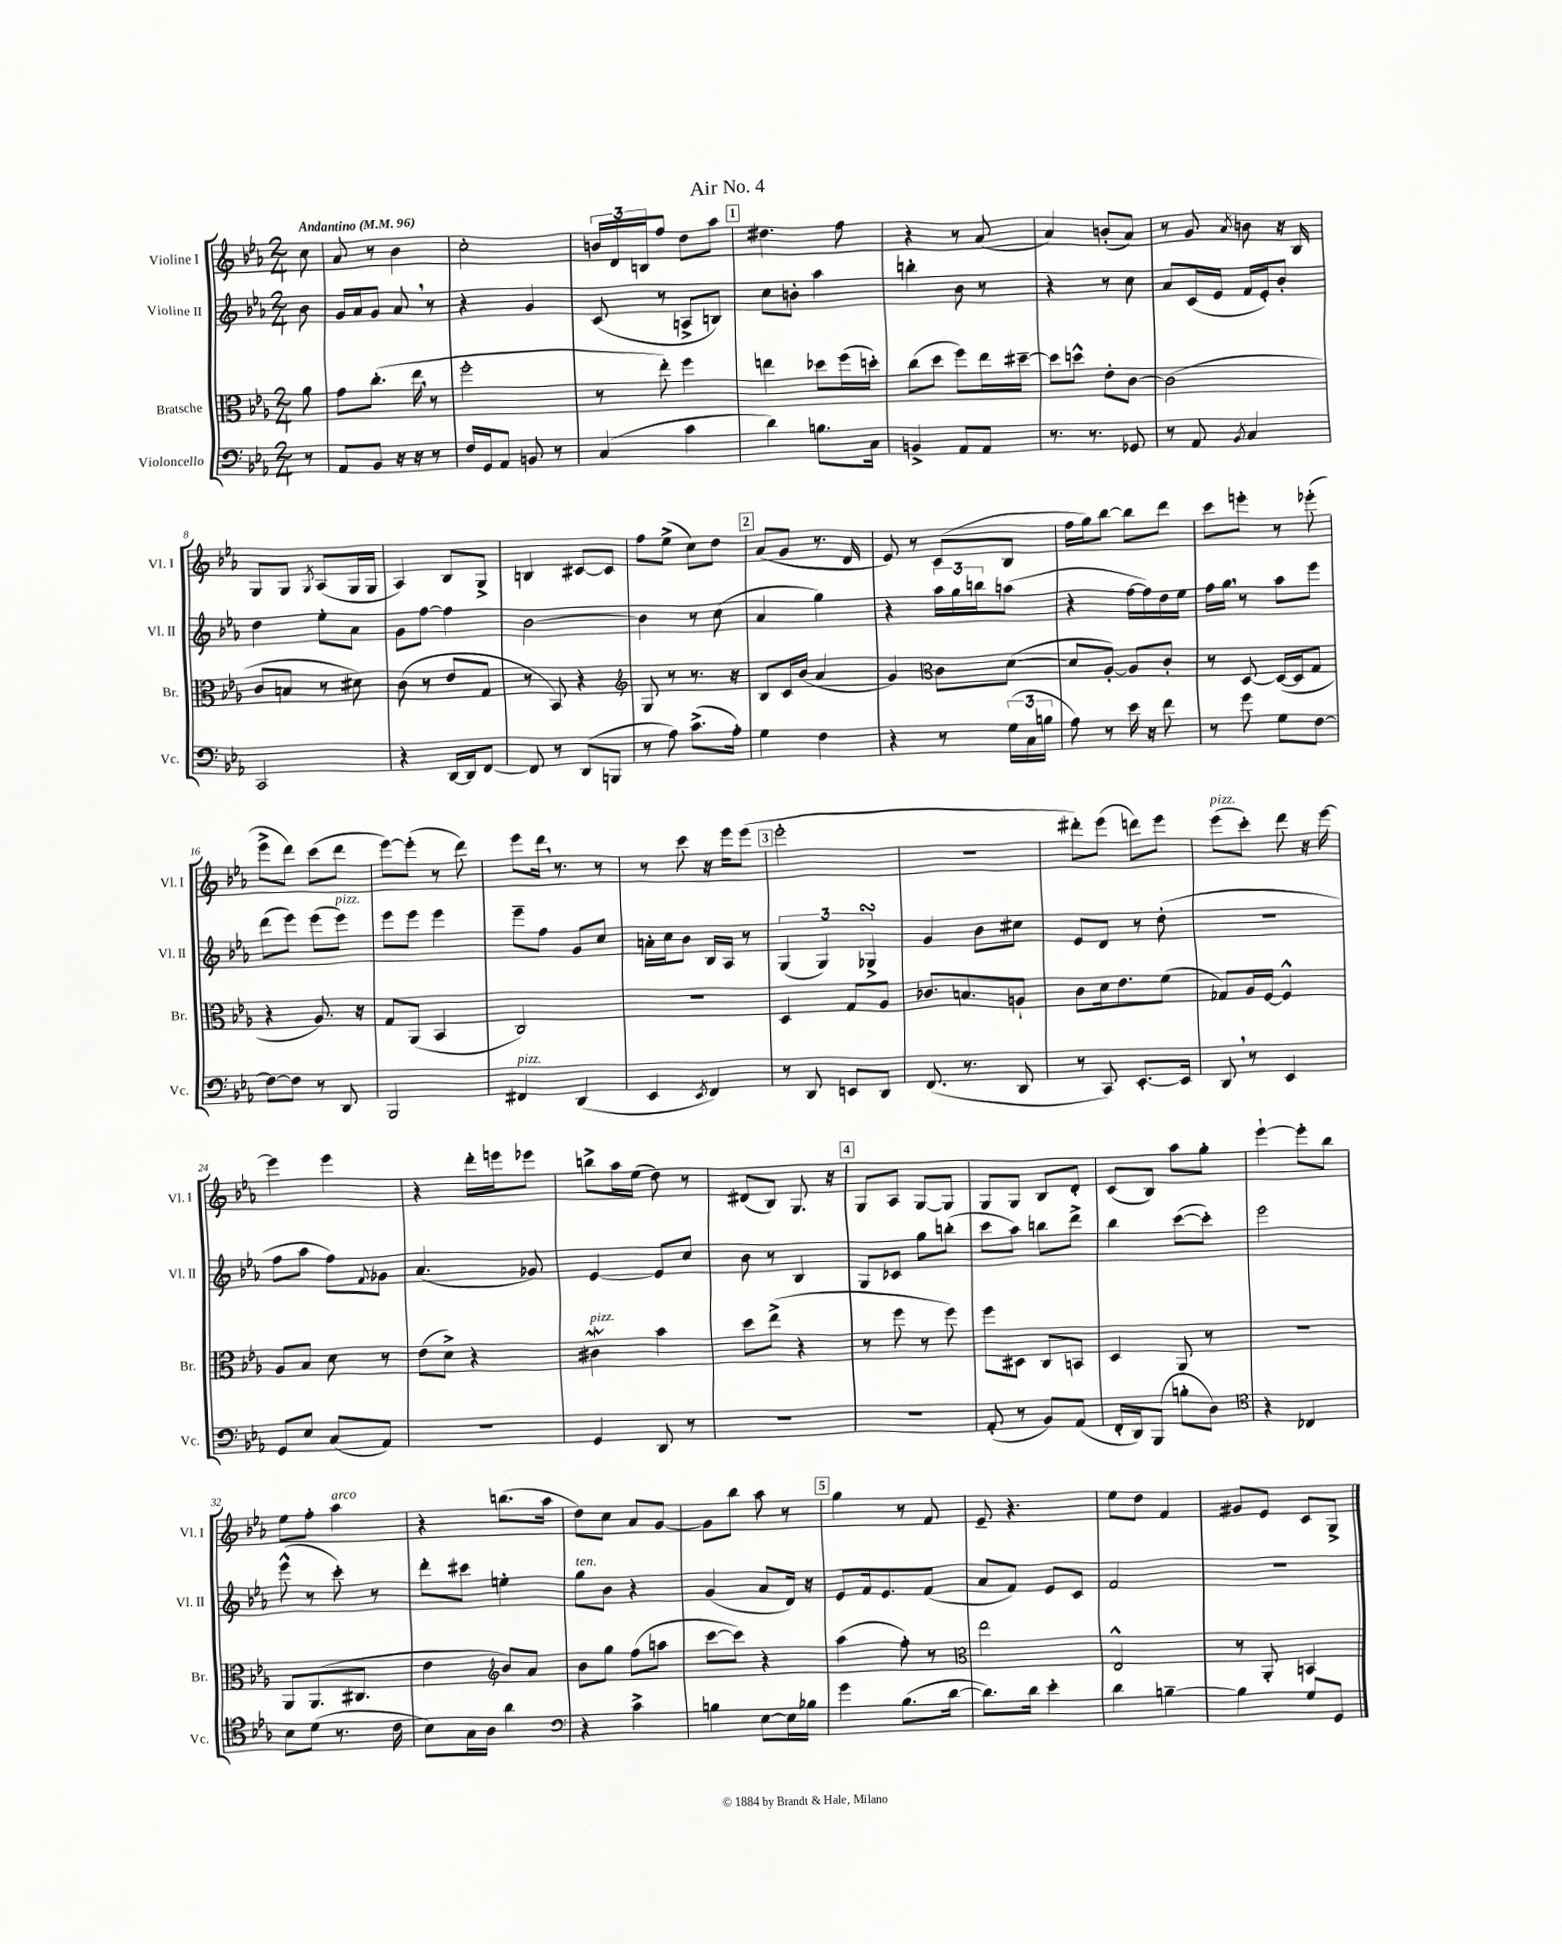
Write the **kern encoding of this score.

**kern	**kern	**kern	**kern
*staff4	*staff3	*staff2	*staff1
*clefF4	*clefC3	*clefG2	*clefG2
*k[b-e-a-]	*k[b-e-a-]	*k[b-e-a-]	*k[b-e-a-]
*M2/4	*M2/4	*M2/4	*M2/4
*MM96	*MM96	*MM96	*MM96
8r	8a-\	8b-\	8cc\
=	=	=	=
8AA-/L	8g\L	16g/LL	8a-/
.	.	16a-/J	.
8BB-/J	(8.cc'\J	8g/J	8r
16r	.	8a-/	4b-\
16r	16ee-\	.	.
8r	8r	8r	.
=	=	=	=
16F/LL	2ff'\	4r	2cc'\
16GG/J	.	.	.
8AA-/J	.	.	.
8BB/	.	4g/	.
8r	.	.	.
=	=	=	=
(4C/	8r	(8c/	24b/LL
.	.	.	24d/
.	.	.	24B/J
.	8ee-'\)	8r	8ff/J
4c\	4ff\	8A^/L	8dd\L
.	.	8B/J)	8aa-\J
=	=	=	=
4d\)	4ee\	8cc\L	4.dd#\
.	.	8b'\J	.
8.B\L	8dd-\L	4aa-\	.
.	(16ff\L	.	8ff\
16C\Jk	16dd'\JJ)	.	.
=	=	=	=
4BB^/	(8cc\L	4bb'\	4r
.	8dd\J	.	.
8AA-/L	8ff\L)	8b-\	8r
8AA-/J	16ee-\L	8r	(8a-/
.	[16dd#~\JJ	.	.
=	=	=	=
8.r	8dd#\]L	4r	4a-/)
.	8dd^^\J	.	.
8.r	.	.	.
.	8e-'\L	8r	(8b'/L
8GG-/	[8c\J	8cc\	8a-/J)
=	=	=	=
8r	(2c\]	8a-/L	8r
8AA-/	.	(16c/L	8g/
.	.	16e-/JJ	.
8qBB-/	.	.	8qa-/
4C/	.	16f/LL	8b\
.	.	16e-'/J)	.
.	.	8b-'/J	16r
.	.	.	16B-/
=	=	=	=
2CC/	8c/L	4dd\	8G/L
.	8B/J	.	8G/J
.	.	.	8qG/
.	8r	8ee-'\L	(8A-/L
.	8d#\)	8a-\J	16G/L
.	.	.	16G/JJ
=	=	=	=
4r	(8c\	8g\L	4A-/)
.	8r	[8ff\J	.
[16DD/LL	8e-/L	4ff\]	8B-/L
16DD/]J	.	.	.
[8FF/J	8G/J	.	8G^/J
=	=	=	=
8FF/]	8r	[2b-\	4B/
8r	8BB-/)	.	.
(8DD/L	4r	.	[8c#/L
8BBB/J	.	.	8c#/]J
=	=	=	=
*	*clefG2	*	*
8r	8G/	4b-\]	8ff\L
8A-\)	8r	.	(8ee-^\J
(8.c^\L	8.r	8r	8cc\L)
.	.	(8cc\	8dd\J
16A-'\Jk)	16r	.	.
=	=	=	=
4G\	8B-/L	4a-/	(8a-/L
.	16c/L	.	8g/J
.	(16b-/JJ	.	.
4F\	4a-/	4gg\)	8.r
.	.	.	16d/
=	=	=	=
4r	4g/)	4r	8e-/)
.	.	.	8r
*	*clefC3	*	*
8r	8c\L	24aa-\LL	(8c/L
.	.	24gg\	.
.	.	24bb\J	.
(24G\LL	([8d\J	(8aa\J	8B-/J
24C\	.	.	.
24B\JJ	.	.	.
=	=	=	=
8A-\)	8d/]L	4r	16ff\LL
.	.	.	16gg\J)
8r	[8A-'/J)	.	[8bb-\J
16e-\	8A-/]L	[16ff\LL	8bb-\]L
16r	.	16ff\])	.
8f\	8c'/J	16dd\	8ddd\J
.	.	16ee-\JJ	.
=	=	=	=
8r	8r	16ff\LL	8ccc\L
.	.	16gg\JJ	.
8g\	[8D/	8r	8eee'\J
8G\L	(16D/_LL	8aa-\L	8r
.	16D/]J	.	.
[8F\J	8G/J	8eee-\J	(8eee-'\
=	=	=	=
8F\_L	4r	(8ddd\L	8eee-^\L
8F\]J	.	8eee-\J)	8ddd\J)
8r	8.A-/)	(8eee-\L	(8ccc\L
8DD/	.	8eee-\J)	8ddd\J
.	16r	.	.
=	=	=	=
2BBB-/	8G/L	8eee-\L	[8eee-\L)
.	(8AA-/J	8eee-\J	(8eee-'\]J
.	4BB-/	4eee-\	8r
.	.	.	8ddd\)
=	=	=	=
4FF#/	2C/)	8eee-~\L	8eee-\L
.	.	8ff\J	16ddd\Jk
.	.	.	8.r
(4DD/	.	8g/L	.
.	.	8cc/J	8r
=	=	=	=
4EE-/	2r	16a'\LL	8r
.	.	16cc\J	.
.	.	8b-\J	8ccc\
8qEE-/	.	.	.
4FF/)	.	16B-/LL	16r
.	.	16A-/JJ	16eee-\LK
.	.	8r	(8eee-\J
=	=	=	=
8r	4D/	(6G/	2eee-'\
8DD/	.	.	.
.	.	6G/)	.
8EE/L	8G/L	.	.
.	.	6G-^/	.
8DD/J	8A-/J	.	.
=	=	=	=
(8.FF/	8.c-/L	4g/	2r
8.r	8.B/	.	.
.	.	8b-\L	.
8DD/	8A`/J	8cc#\J	.
=	=	=	=
8r	8c\L	8e-/L	8ddd#'\L)
8CC/)	16d\k	8d/J	(8eee-\J
.	8.e-\	.	.
[8.EE-'/L	.	8r	8ddd\L)
.	(8f\J	(8dd'\	8eee-\J
16EE-/]Jk	.	.	.
=	=	=	=
8DD/	8G-/L)	2r	(8eee-\L
8r	16A-/L	.	8ccc'\J)
.	[16F/JJ	.	.
4EE-/	4F^^/]	.	8ddd\
.	.	.	16r
.	.	.	[16eee-\
=	=	=	=
8GG/L	8A-/L	8ff\L	4eee-\]
8E-/J	8B-/J	8aa-\J	.
(8C/L	8d\	8ff\L)	4eee-\
.	.	8qqf/	.
8AA-/J)	8r	8g-\J	.
=	=	=	=
2r	(8e-\L	(4.a-/	4r
.	8d^\J)	.	.
.	4r	.	16ddd'\LL
.	.	.	16eee\J
.	.	8g-/)	8eee-\J
=	=	=	=
4GG/	4c#\	[4e-/	8bb^\L
.	.	.	16aa-\L
.	.	.	(16ee-\JJ
8DD/	4b-\	8e-/]L	8dd\)
8r	.	8cc/J	8r
=	=	=	=
2r	8dd\L	8b-\	(8d#/L
.	(8ee-^\J	8r	8B-/J)
.	4r	4B-/	8.G/
.	.	.	16r
=	=	=	=
2r	8r	8G/L	8G/L
.	8ff\	8c-/J	8A-/J
.	8r	8gg\L	[8G/L
.	8ff\)	(8bb'\J	8G/]J
=	=	=	=
(8AA-'/	8ff\L	8ccc\L	8G/L
8r	8D#\J	8aa-\J)	8G/J
8BB-/L)	8C/L	8bb\L	8B-/L
(8AA-/J	8BB/J	8ddd^\J	8d'/J
=	=	=	=
16FF'/LL	4D/	4bb-\	(8c/L
16DD/J)	.	.	.
(8BBB-/J	.	.	8B-/J)
8B'\L	8AA-/	([8ccc\L	8aa-\L
8D\J)	8r	8ccc'\]J)	8gg'\J
=	=	=	=
*clefC4	*	*	*
4r	2r	2eee-\	[4eee-`\
4C-/	.	.	8eee-'\]L
.	.	.	8bb-\J
=	=	=	=
8B-\L	8AA-/L	(8eee-^^\	8ee-\L
(8d\J	(8.AA-/	8r	8ff'\J
8.r	.	8ccc'\)	4aa-\
.	8.C#/J	.	.
.	.	8r	.
16c\	.	.	.
=	=	=	=
8B-\L)	4e-\	8ddd'\L	4r
16G\L	.	8ccc#\J	.
16A-\JJ	.	.	.
*	*clefG2	*	*
4a-\	8b-/L)	4ee'\	(8.bb\L
.	8a-/J	.	.
.	.	.	16aa-\Jk
=	=	=	=
*clefF4	*	*	*
4r	8b-\L	8gg\L	8dd\L)
.	8gg\J	8b-\J	8cc\J
4c^\	(8ff\L	4r	8a-/L
.	8aa\J	.	[8g/J
=	=	=	=
4B\	[8ccc\L	(4g/	8g\]L
.	8ccc\]J)	.	8bb-\J
[8E-\L	4r	8a-/L	8aa-\
16E-\]L	.	16d/Jk)	8r
16B-\JJ	.	16r	.
=	=	=	=
4g\	(4aa-\	8e-/L	4gg\
.	.	16f/k	.
.	.	8.e-/	.
(8.B-\L	8ff'\)	.	8r
.	8r	(8f/J	8f/
[16d\Jk	.	.	.
=	=	=	=
*	*clefC3	*	*
8.d\]L)	2ee-\	8a-/L	8e-~/
.	.	8f/J)	4.r
16d\Jk	.	.	.
4e-'\	.	8e-/L	.
.	.	8c/J	.
=	=	=	=
4d\	2E-^^/	2f/	8ee-\L
.	.	.	8dd\J
[4B~\	.	.	4f/
=	=	=	=
4B\]	8r	2r	8g#/L
.	8AA-'/	.	8e-/J
8G/L	4BB/	.	8c/L
8GG/J	.	.	8G^/J
==	==	==	==
*-	*-	*-	*-
